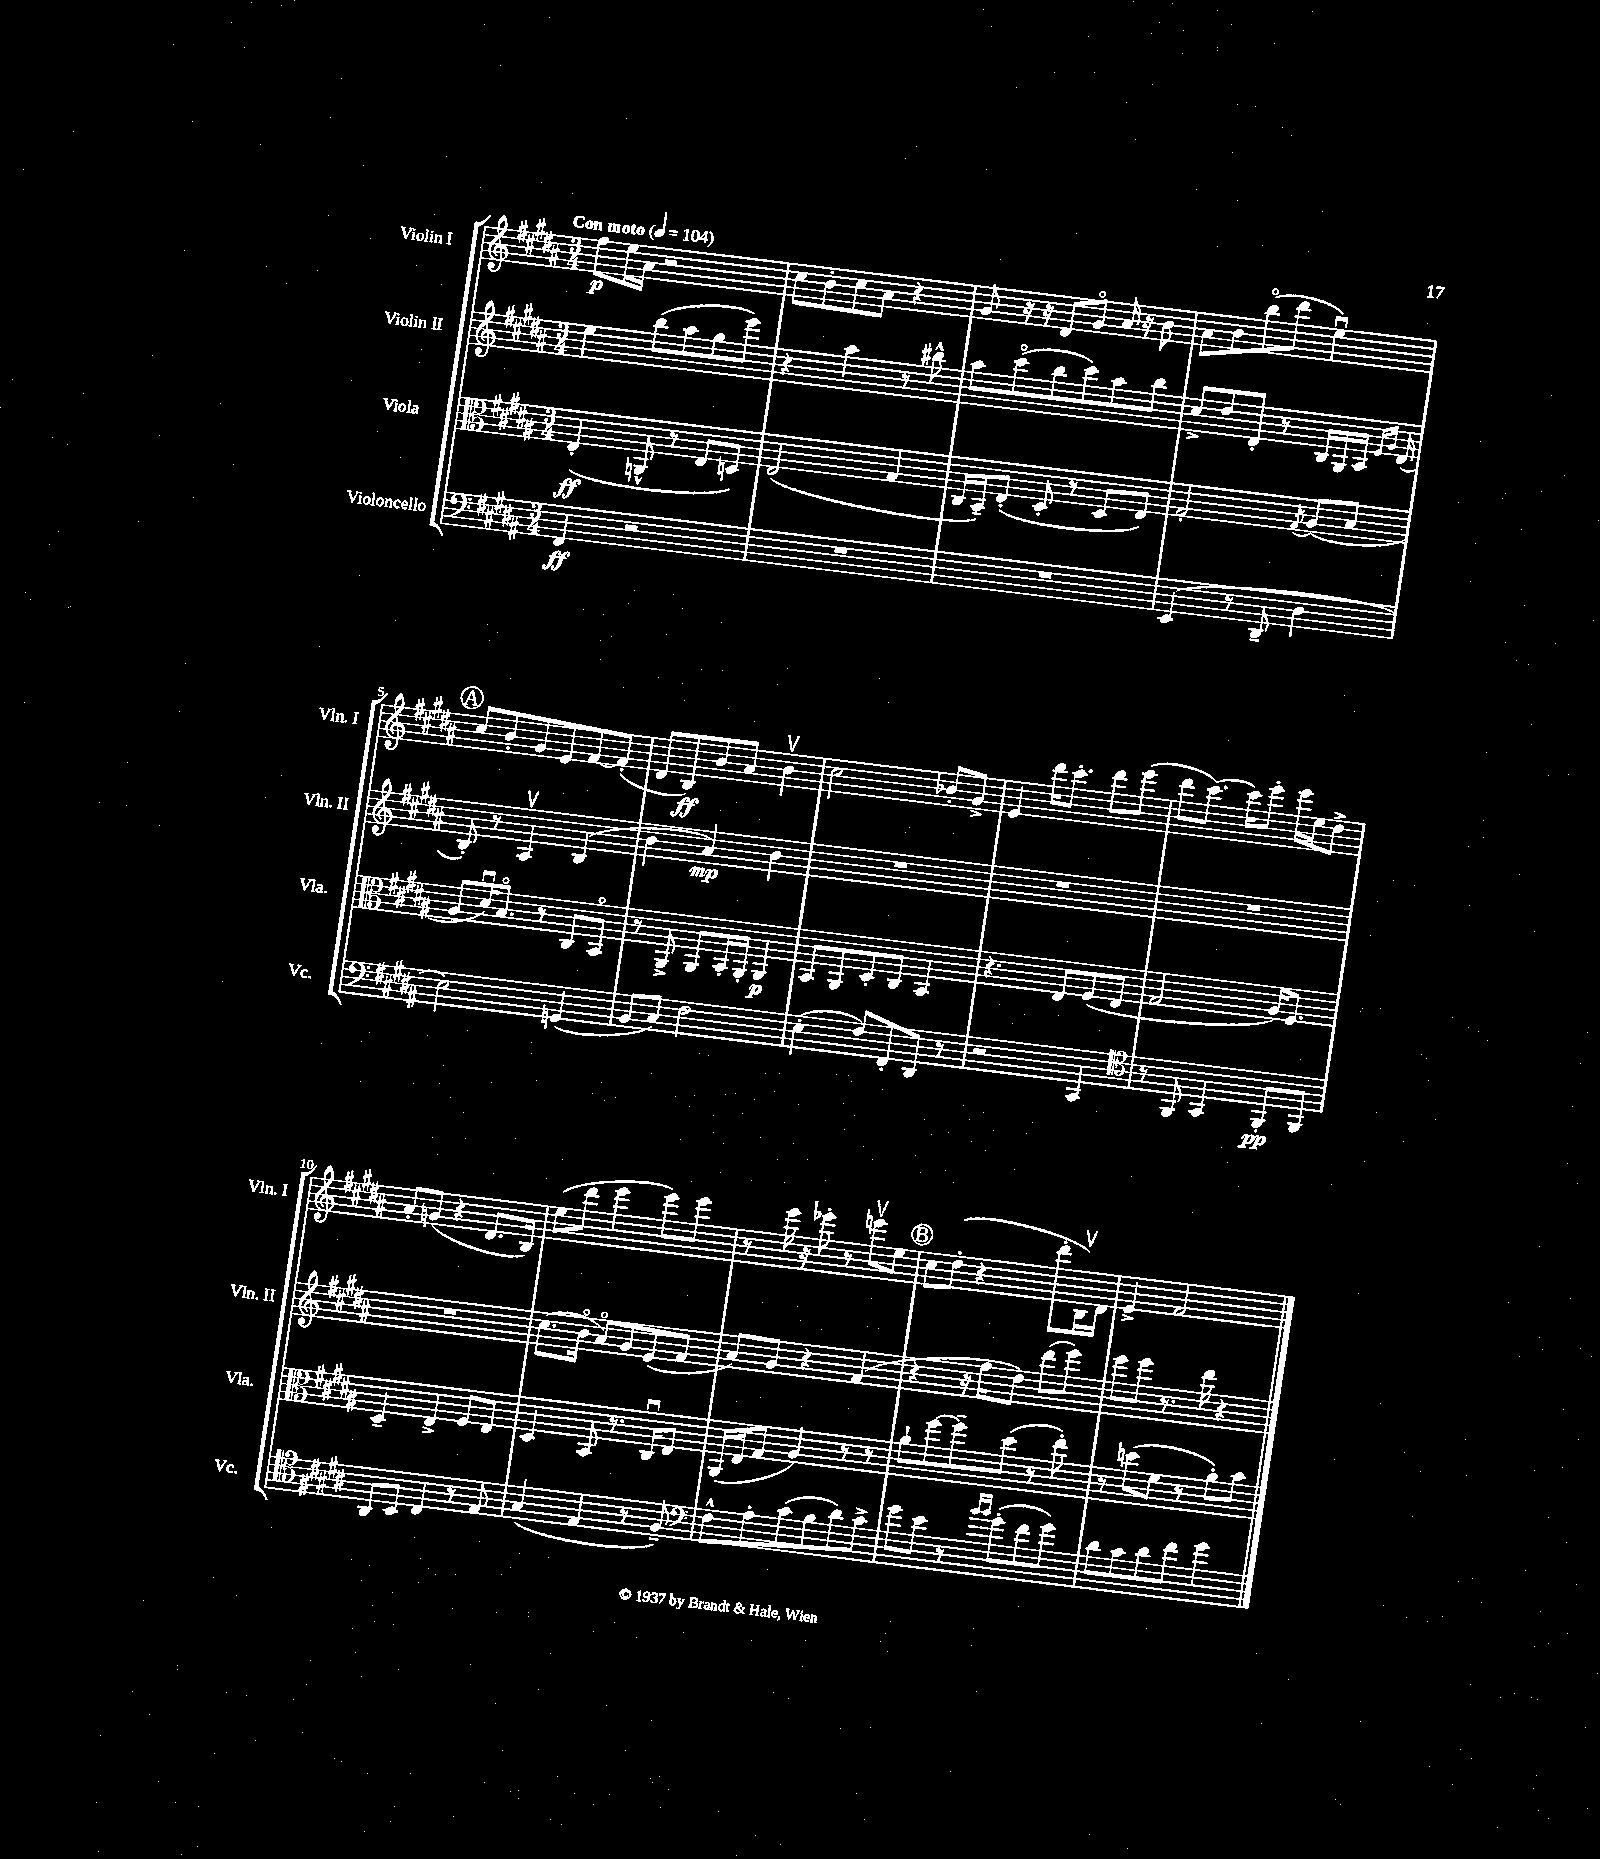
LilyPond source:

<<
\new StaffGroup <<
\new Staff = "s0" \with { instrumentName = "Violin I" shortInstrumentName = "Vln. I" } {
    \clef treble \key b \major \numericTimeSignature \time 3/4 \tempo "Con moto" 4 = 104
    fis''8\p e''16 ais'16 r2 |
    cis''8 b'8-. cis''8 ais'8 r4 |
    gis'8 r16 r16 dis'8 gis'8\flageolet ais'16 r16 b'8 |
    ais'8 b'8 b''8\flageolet( dis'''8 e''4\downbow) |
    \mark \markup { \circle "A" } cis''8 b'8-. gis'8 e'8 fis'8~ fis'8-.( |
    dis'8 b8\ff) b'8 ais'8 b'4\upbow |
    cis''2 bes'8-. gis'8-> |
    e'4 dis'''16 cis'''8.-. dis'''8 e'''8( |
    dis'''8 cis'''8.~) cis'''16 e'''8-. e'''16 e''16 dis''8-> |
    ais'8-. g'8( r4 dis'8. b16) |
    e''8( dis'''8 e'''4 e'''8) e'''8 |
    r8 e'''16 r16 ees'''8-. r8 e'''8\upbow e''8 |
    \mark \markup { \circle "B" } cis''8 dis''8-.( r4 dis'''8-. b16\upbow) dis'16 |
    e'4-> fis'2 \bar "|." |
}
\new Staff = "s1" \with { instrumentName = "Violin II" shortInstrumentName = "Vln. II" } {
    \clef treble \key b \major \numericTimeSignature \time 3/4
    e''4 b''8( ais''8 gis''8 e'''8) |
    r4 ais''4 r8 bis''8-^ |
    ais''8 cis'''8\flageolet( b''8 cis'''8) ais''8 b''8 |
    cis''8-> dis''8 dis'8-. r8 b16 gis16 ais16 \grace { e'16 gis'16 } dis'16( |
    \mark \markup { \circle "A" } b8-.) r8 ais4\upbow b4( |
    b'4 ais'4\mp) b'4 |
    R2. |
    R2. |
    R2. |
    R2. |
    cis''8.( b'16\flageolet ais'8\flageolet) gis'8 e'8( fis'8 |
    ais'8) gis'8 r4 fis'4( |
    \mark \markup { \circle "B" } r4 r16 fis''16 dis''8) dis'''8( e'''8) |
    e'''8 e'''8 r8. dis'''16 r4 \bar "|." |
}
\new Staff = "s2" \with { instrumentName = "Viola" shortInstrumentName = "Vla." } {
    \clef alto \key b \major \numericTimeSignature \time 3/4
    e4-.\ff( a,8-^ r8 e8 d8) |
    e2( gis4 |
    cis16 b,16--) e8-.( dis8-. r8 dis8 e8) |
    gis2-. \acciaccatura { gis8 } ais8( b8 |
    \mark \markup { \circle "A" } ais8 dis'16\downbow) b8.\flageolet r8 cis8 b,8\flageolet |
    r8 ais,8-> ais,8 b,16-. ais,16-. ais,4\p |
    b,8 ais,8 dis8-. cis8 b,4 |
    r4. e8 fis8( e8 |
    gis2 ais16) fis8. |
    dis4-- e4-> fis8 e8 |
    dis4 b,8 r8. cis16\downbow e8 |
    ais,16( e16 gis8 ais4) r8 r8 |
    \mark \markup { \circle "B" } ais'8-! fis''8~ fis''8-- dis''8( r8 e''8-.) |
    r8 d''8( fis'8 r8 ais'8-.) b'8 \bar "|." |
}
\new Staff = "s3" \with { instrumentName = "Violoncello" shortInstrumentName = "Vc." } {
    \clef bass \key b \major \numericTimeSignature \time 3/4
    fis,4\ff r2 |
    R2. |
    R2. |
    e,4( r8 dis,8-- dis4 |
    \mark \markup { \circle "A" } e2) g,4( |
    b,8 cis8) fis2 |
    e4-.( fis8) fis,8-. dis,8 r8 |
    r2 cis,4 |
    \clef tenor r8 fis,8 gis,4 fis,8-.\pp fis,8 |
    ais,8 b,8 cis4 r8 e8 |
    gis4( e4 r8 fis8--) |
    \clef bass fis8-^ ais8-. cis'8( b8 dis'8) cis'8-> |
    \mark \markup { \circle "B" } gis'8 e'8 r8 \grace { b'16 b'16 } gis'8-.( fis'8 gis'8) |
    dis'8 cis'8 dis'8 fis'8 gis'4 \bar "|." |
}
>>
>>
